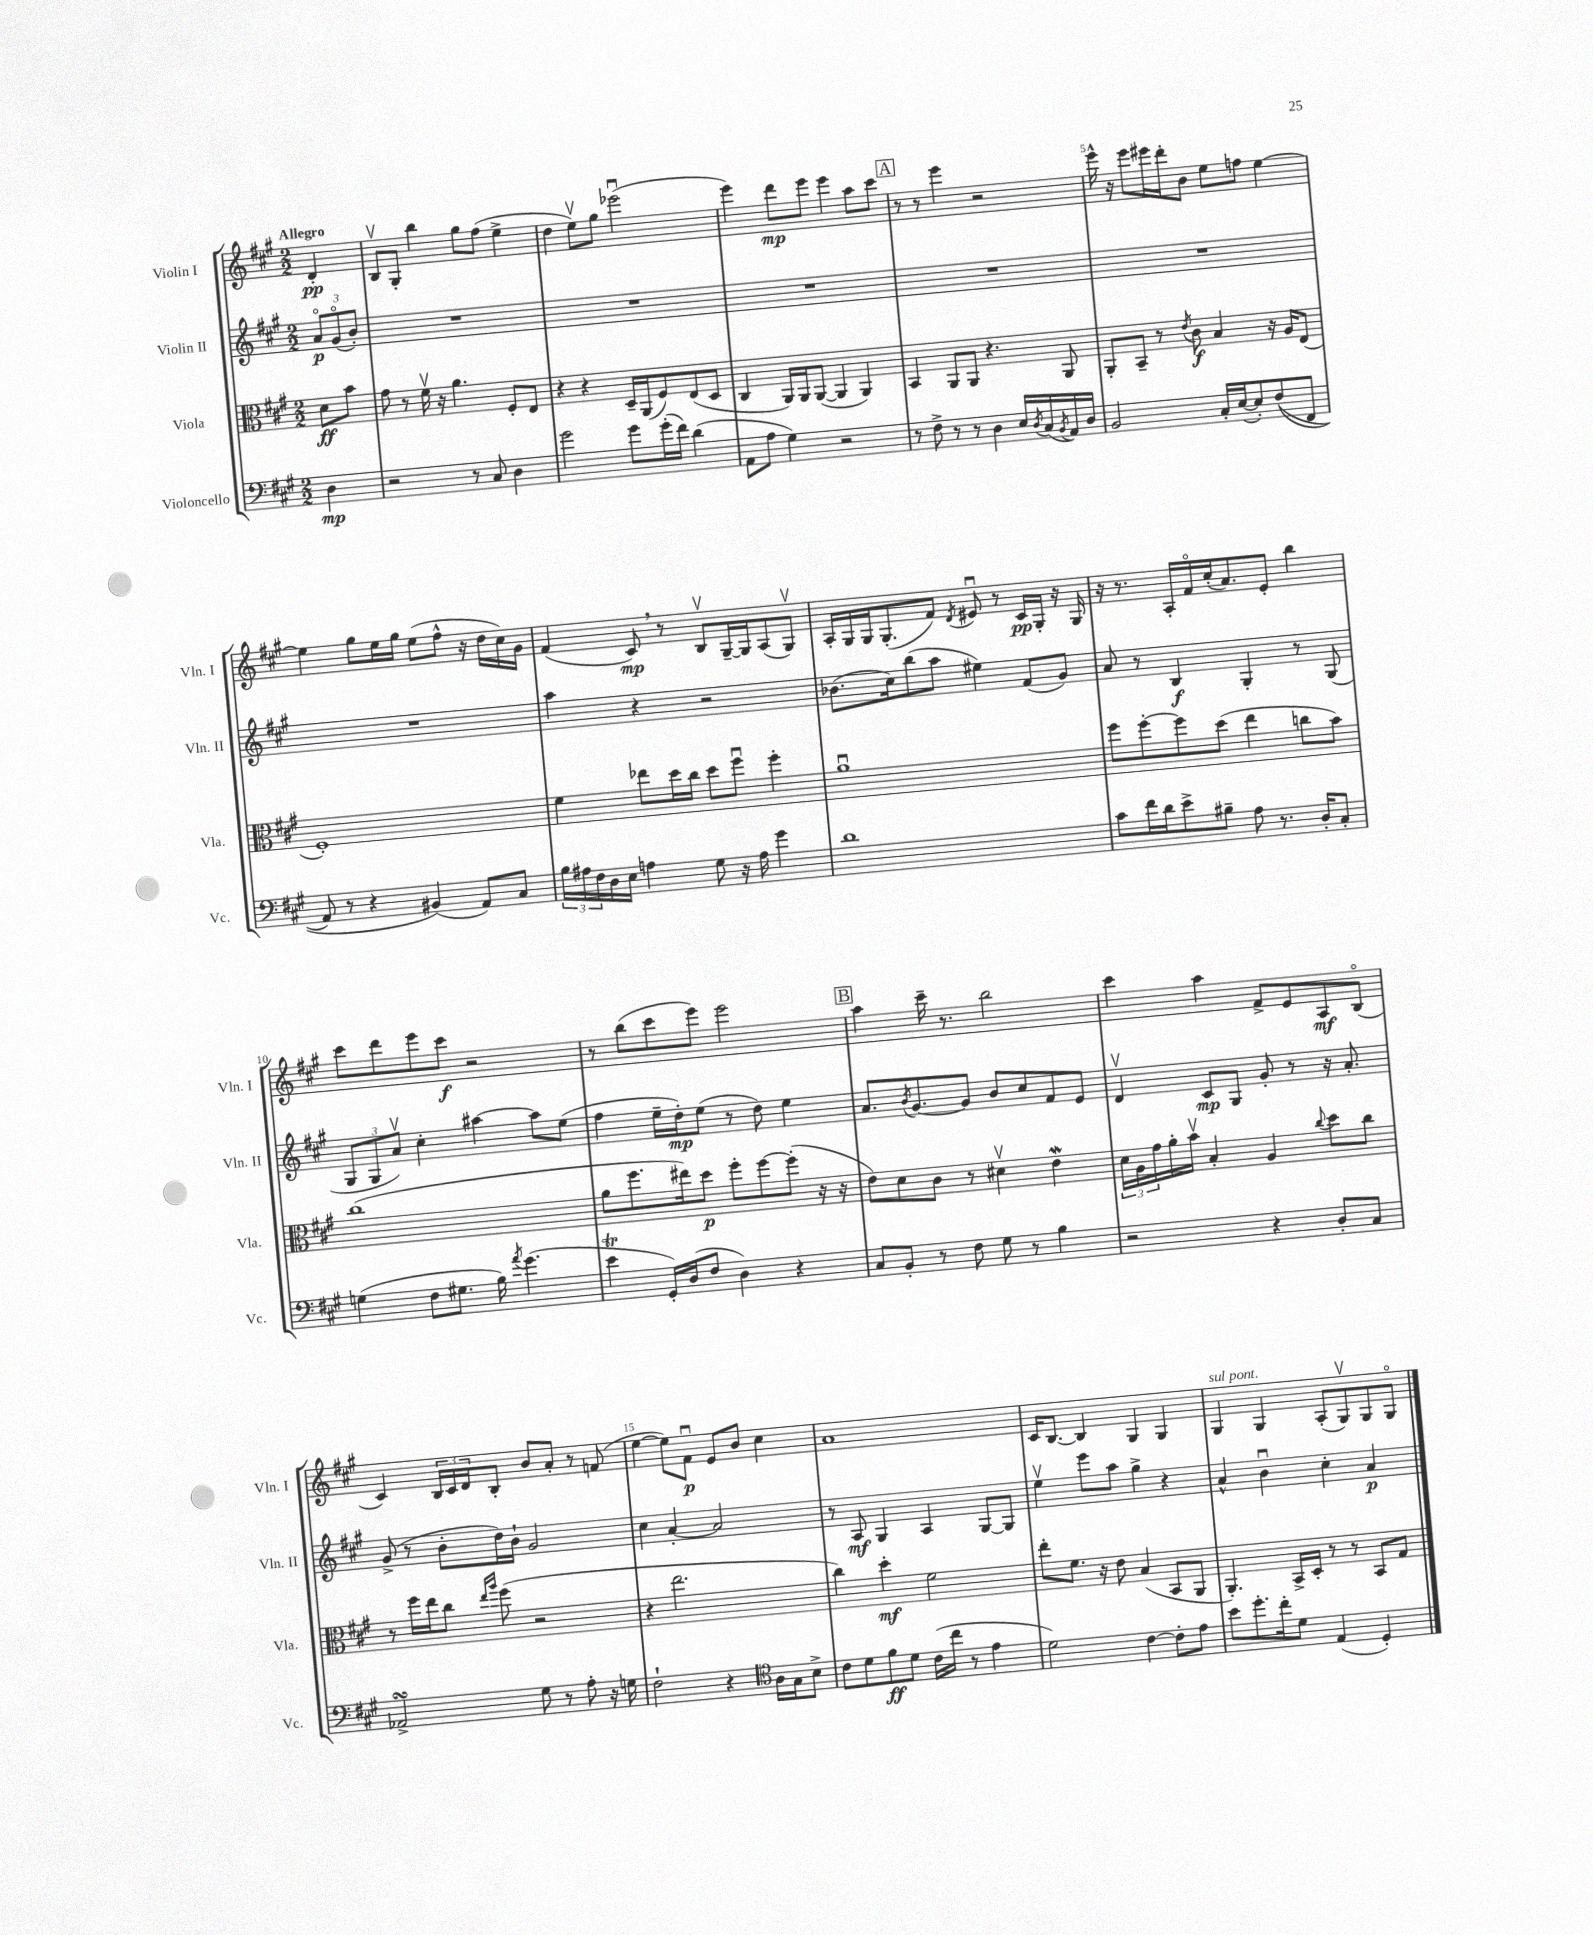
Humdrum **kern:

**kern	**kern	**kern	**kern
*staff4	*staff3	*staff2	*staff1
*clefF4	*clefC3	*clefG2	*clefG2
*k[f#c#g#]	*k[f#c#g#]	*k[f#c#g#]	*k[f#c#g#]
*M2/2	*M2/2	*M2/2	*M2/2
4D\	8d\L	12ao/L	4d'/
.	.	(12g#o/	.
.	8b\J	.	.
.	.	12b'/J)	.
=	=	=	=
2r	8g#\	1r	8Bv/L
.	8r	.	8G#'/J
.	16f#v\	.	4bb\
.	16r	.	.
.	4.a\	.	.
8r	.	.	8gg#\L
8C#/	.	.	(8ff#\J
4D\	8F#'/L	.	4ee^\
.	8E/J	.	.
=	=	=	=
2g#\	4r	1r	4dd\
.	4r	.	8eev\L)
.	.	.	8gg#\J
8g#\L	16D~/LL	.	(2eee-u\
.	(16AA/J	.	.
(16g#'\L	8F#/)	.	.
16f#\JJ)	.	.	.
(4d\	(8E/	.	.
.	8D/J	.	.
=	=	=	=
8AA\L	4C#/	1r	4eee\)
8A\J	.	.	.
4G#\)	16AA/LL)	.	8ddd\L
.	16AA/J	.	.
.	([8AA/J	.	8eee\J
2r	4AA/]	.	4eee\
.	4AA/)	.	8aa\L
.	.	.	8ccc#\J
=	=	=	=
8r	4BB/	1r	8r
8F#^\	.	.	8r
8r	8AA/L	.	4eee\
8r	8AA/J	.	.
4D\	4.r	.	2r
16E/LL	.	.	.
8qD/	.	.	.
(16C#/	.	.	.
8qBB/	.	.	.
16AA/)	8AA/	.	.
16D/JJ	.	.	.
=	=	=	=
2BB/	8AA'/L	1r	16eee^^\
.	.	.	16r
.	8BB~/J	.	8eee\L
.	8r	.	16eee#\L
.	.	.	16ddd'\J
.	8qe/	.	.
.	8c#\	.	8b\J
16C#'/LL	4B/	.	8ee\L
([16E/J	.	.	.
8E'/])	.	.	8ff\J
&((8F#/	16r	.	[4ee\
.	16A/LK	.	.
8FF#/J	(8E/J	.	.
=	=	=	=
8AA/)	1F#')	1r	4ee\]
8r	.	.	.
4r	.	.	8gg#\L
.	.	.	16ee\L
.	.	.	16gg#\JJ
(4BB#/&)	.	.	(8ee\L
.	.	.	8ff#^^\J
8AA/L)	.	.	16r
.	.	.	16dd\LL
8C#/J	.	.	16cc#\)
.	.	.	16g#\JJ
=	=	=	=
24B\LL	4f#\	4aa\	(4f#/
24A#\	.	.	.
24F#\	.	.	.
16D\	.	.	.
16E\JJ	.	.	.
4A\	8ee-\L	4r	8c#/)
.	16dd\L	.	8r
.	16cc#\JJ	.	.
8G#\	8dd\L	2r	8Bv/L
16r	8ff#u\J	.	[16G#~/L
16A\	.	.	16G#/]J
4g#\	4ff#'\	.	(8A/
.	.	.	8G#v/J)
=	=	=	=
1d	1au	(8.b-\L	16A'/LL
.	.	.	16G#/
.	.	.	16G#/J
.	.	16cc#\k)	(8.G#'/
.	.	(8bb\	.
.	.	8aa\J	8f#/J)
.	.	.	8qd/
.	.	4ee#\)	8e#u/
.	.	.	8r
.	.	(8f#/L	16c#/LL
.	.	.	16G#'/JJ
.	.	8g#/J)	16r
.	.	.	16G#/
=	=	=	=
8c#\L	8ff#\L	8a/	16r
.	.	.	8.r
16f#\L	[8ff#'\	8r	.
16d\J	.	.	.
8e^\	8ff#\]	4B/	16A'/LL
.	.	.	16f#o/
8B#~\J	(8dd\J	.	(16cc#'/J
.	.	.	8.a/)
8A\	4ee\	4G#'/	.
8.r	.	.	8e'/J
.	8cc\L	8r	4bb\
16D'/LK	.	.	.
8C#'/J	8b\J)	(8G#/	.
=	=	=	=
(4G\	(1cc#	12G#/L	8ccc#\L
.	.	12G#/	.
.	.	.	8ddd\
.	.	12av/J)	.
8F#\L	.	4cc#'\	8eee\
8.G#\J	.	.	8ccc#\J
.	.	[4aa#\	2r
16B\)	.	.	.
8qa/	.	.	.
(4.g#\	.	.	.
.	.	8aa#\]L	.
.	.	(8ee\J	.
=	=	=	=
4e\	8a\L	4ff#\	8r
.	8.ff#\	.	(8bb\L
16GG#'/LL)	.	16ee~\LL	8ccc#\
(16D/J	16ee#\k)	16dd'\J)	.
8F#/J	8dd\J	(8ee\J	8eee\J)
4D\)	8ff#'\L	8r	2eee\
.	[8ff#\	8dd\)	.
4r	(8ff#'\]J	4ee\	.
.	16r	.	.
.	16r	.	.
=	=	=	=
8C#/L	8e\L)	8.a/L	4aa\
8BB'/J	8d\	.	.
.	.	8qb/	.
.	.	[8.g#/	.
8r	8c#\J	.	16ccc#~\
.	.	.	8.r
8F#\	8r	8g#/]J	.
8G#\	4d#v\	8b/L	2bb\
8r	.	8cc#/	.
4B\	4e\	8f#/	.
.	.	8e/J	.
=	=	=	=
2r	24d\LL	4dv/	4ccc#\
.	24A\	.	.
.	24g#\	.	.
.	16a'\	.	.
.	16bv\JJ	.	.
.	4B'/	8c#/L	4aa\
.	.	8G#/J	.
4r	4A/	8g#'/	8f#^/L
.	.	8r	8e/
.	8qqcc#/	.	.
8D'/L	8dd\L	16r	8A/
.	.	8.a'/	.
8C#/J	8cc#\J	.	(8Bo/J
=	=	=	=
2AA-^/	8r	(8g#^/	4c#/)
.	16ff#\LL	8r	.
.	16ee\J	.	.
.	8cc#\J	8b'\L	24B/LL
.	.	.	24c#/
.	.	.	24d/J
.	16qqee/LL	.	.
.	16qqaa/JJ	.	.
.	(8ff#\	16dd\L)	8B'/J
.	.	16b`\JJ	.
8G#\	2r	2g#/	8b/L
8r	.	.	8a'/J
8A'\	.	.	8r
16r	.	.	(8f/
16G\	.	.	.
=	=	=	=
2F#`\	4r	4cc#\	[4ee\
.	2.ee\	[4a'/	8ee\]L)
.	.	.	8f#u\J
4r	.	2a/]	8e/L
.	.	.	8b/J
*clefC4	*	*	*
16A\LL	.	.	4cc#\
16G#\J	.	.	.
8B^\J	.	.	.
=	=	=	=
8c#\L	4cc#\)	8r	1a
8d\	.	8A/	.
8f#\	4dd'\	4G#/	.
8d\J	.	.	.
(16c#\LL	2f#\	4A/	.
16cc#\JJ	.	.	.
8r	.	.	.
4e\	.	[8G#/L	.
.	.	8G#/]J	.
=	=	=	=
2d\)	8ee'\L	4eev\	16c#/LK
.	.	.	[8.B/J
.	8.f#\J	.	.
.	.	8eee\L	4B/]
.	16r	.	.
.	8e\	8aa\J	.
[4c#\	(4B/	4gg#^\	4G#/
8c#'\]L	8BB/L	4r	4G#/
8e\J	8AA/J	.	.
=	=	=	=
8b\L	4.AA'/)	4a^^/	4G#/
8.dd'\	.	.	.
.	.	4bu\	4G#/
16cc#'\k	.	.	.
8d\J	16BB^/LL	.	.
.	16D'/JJ	.	.
(4E/	8r	4cc#'\	(8A'/L
.	8r	.	8G#v/)
4D'/)	8BB/L	4a/	8G#/
.	8G#/J	.	8G#o/J
==	==	==	==
*-	*-	*-	*-
